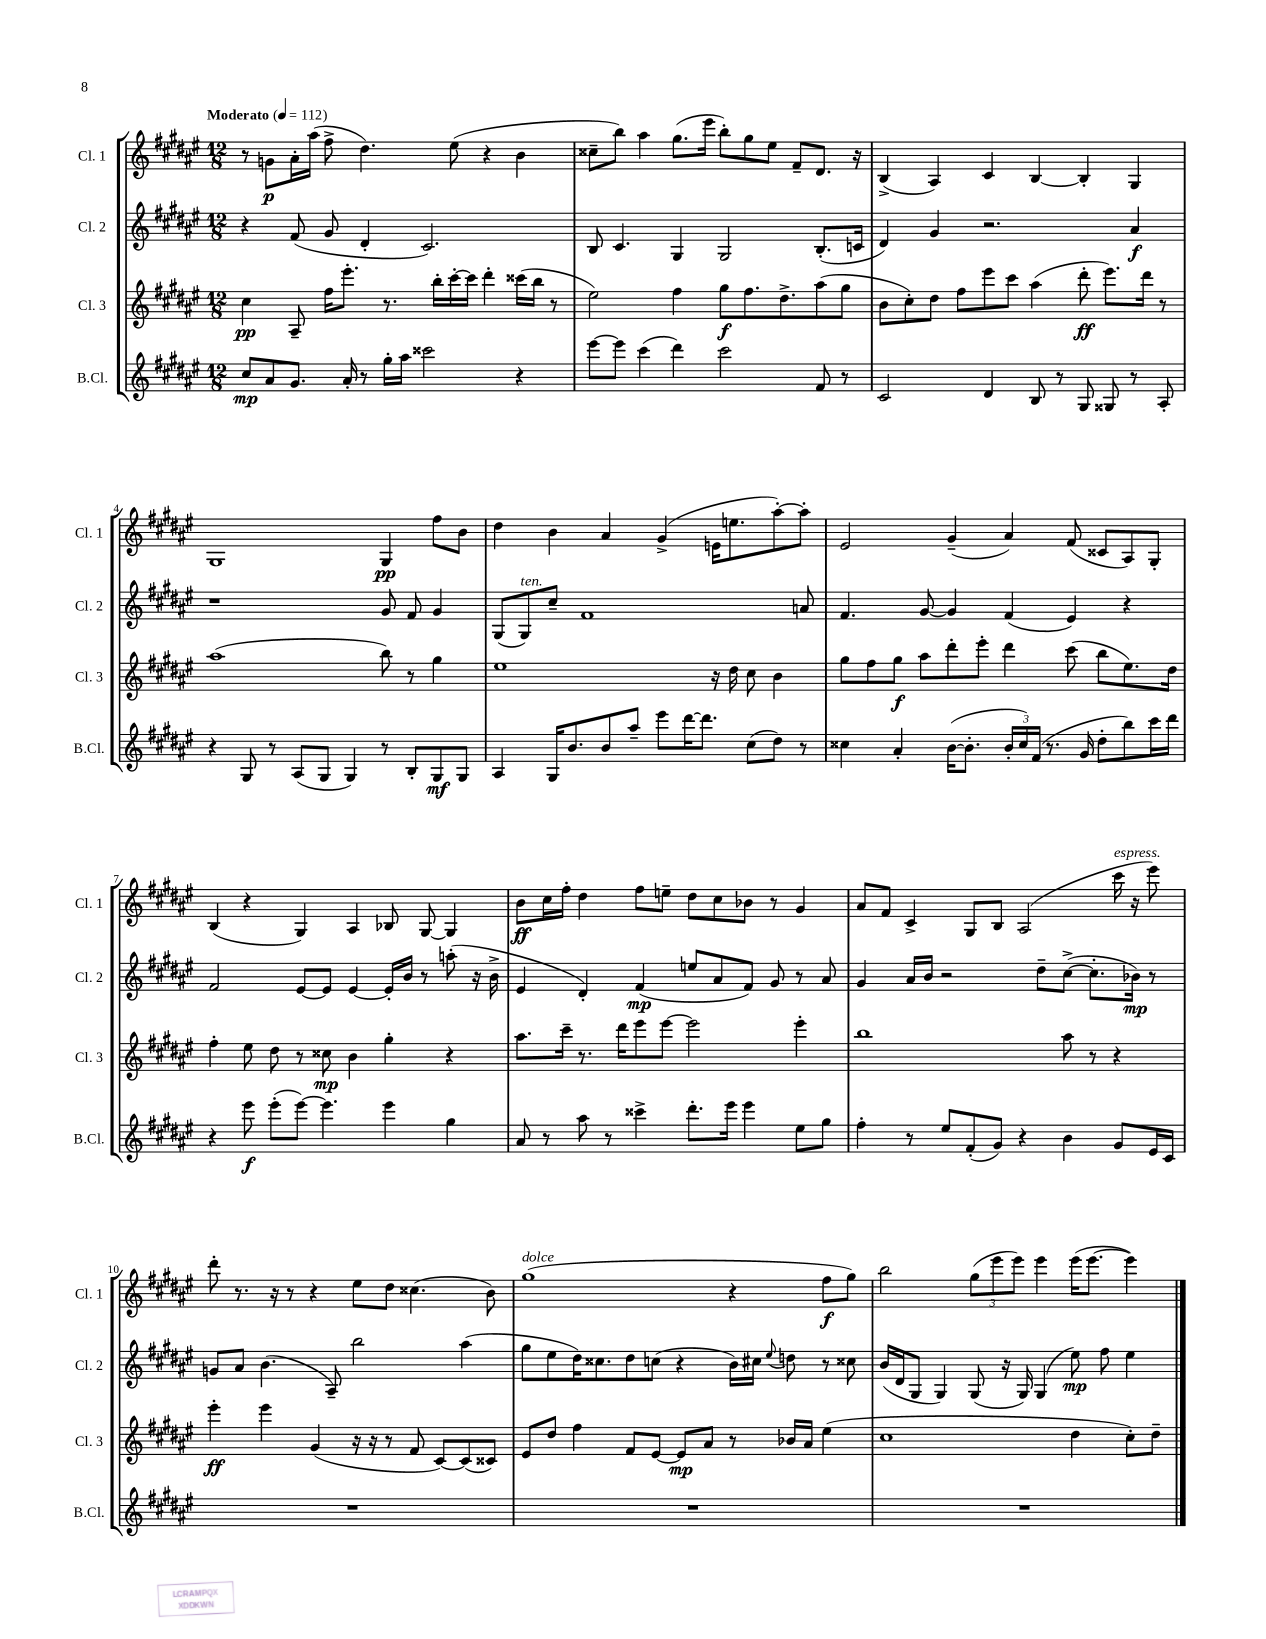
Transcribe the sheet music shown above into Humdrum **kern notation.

**kern	**kern	**kern	**kern
*staff4	*staff3	*staff2	*staff1
*clefG2	*clefG2	*clefG2	*clefG2
*k[f#c#g#d#a#e#]	*k[f#c#g#d#a#e#]	*k[f#c#g#d#a#e#]	*k[f#c#g#d#a#e#]
*M12/8	*M12/8	*M12/8	*M12/8
*MM112	*MM112	*MM112	*MM112
8cc#	4cc#	4r	8r
8a#	.	.	8g
8.g#	8A#~	(8f#	16a#'
.	.	.	(16aa#
.	16ff#	8g#	8ff#^
16a#'	8.eee#'	.	.
8r	.	4d#'	4.dd#)
16gg#'	8.r	.	.
16aa#	.	.	.
2ccc##	.	2.c#)	.
.	16bb'	.	.
.	[16ccc#'	.	(8ee#
.	16ccc#]	.	.
.	4ddd#'	.	4r
4r	(16ccc##	.	4b
.	16bb	.	.
.	8r	.	.
=	=	=	=
[8eee#	2ee#)	8B	8cc##~
8eee#]	.	4.c#	8bb)
(4ccc#	.	.	4aa#
4ddd#)	4ff#	4G#	(8.gg#
.	.	.	16eee#
2ccc#	8gg#	2G#	8bb')
.	8.ff#	.	8gg#
.	.	.	8ee#
.	8.dd#^	.	.
.	.	.	8f#~
8f#	(8aa#	(8.B'	8.d#
8r	8gg#	.	.
.	.	16c	16r
=	=	=	=
2c#	8b	4d#)	(4B^
.	8cc#')	.	.
.	8dd#	4g#	4A#)
.	8ff#	.	.
4d#	8eee#	2.r	4c#
.	8ccc#	.	.
8B	(4aa#	.	[4B
8r	.	.	.
8G#	8ddd#'	.	4B']
8G##	8.eee#)	.	.
8r	.	4a#	4G#
.	16ddd#	.	.
8A#'	8r	.	.
=	=	=	=
4r	(1aa#	1r	1G#
8G#	.	.	.
8r	.	.	.
(8A#	.	.	.
8G#	.	.	.
4G#)	.	.	.
8r	8bb)	8g#	4G#
8B'	8r	8f#	.
8G#	4gg#	4g#	8ff#
8G#	.	.	8b
=	=	=	=
4A#	1ee#	(8G#	4dd#
.	.	8G#)	.
16G#	.	8cc#~	4b
8.b	.	.	.
.	.	1f#	.
8b	.	.	4a#
8aa#~	.	.	.
8eee#	.	.	(4g#^
[16ddd#	.	.	.
8.ddd#]	.	.	.
.	16r	.	16e
.	16dd#	.	8.ee
(8cc#	8cc#	.	.
8dd#)	4b	.	[8aa#')
8r	.	8a	8aa#']
=	=	=	=
4cc##	8gg#	4.f#	2e#
.	8ff#	.	.
4a#'	8gg#	.	.
.	8aa#	[8g#	.
([16b	8ddd#'	4g#]	(4g#~
8.b']	.	.	.
.	8eee#'	.	.
24b'	4ddd#	(4f#	4a#)
24cc##)	.	.	.
(24f#	.	.	.
8.r	.	.	.
.	(8ccc#	4e#)	(8f#
16g#	.	.	.
8dd#'	8bb	.	8c##
8bb)	8.ee#)	4r	8A#)
16ccc#	.	.	8G#'
16ddd#	16dd#	.	.
=	=	=	=
4r	4ff#'	2f#	(4B
8eee#	8ee#	.	4r
(8eee#'	8dd#	.	.
[8eee#)	8r	[8e#	4G#)
4.eee#]	8cc##	8e#]	.
.	4b	[4e#	4A#
4eee#	4gg#'	16e#']	8B-
.	.	16b	.
.	.	8r	[8G#
4gg#	4r	(8aa'	4G#]
.	.	16r	.
.	.	16b^	.
=	=	=	=
8a#	8.aa#	4e#	8b
8r	.	.	16cc#
.	16ccc#~	.	16ff#'
8aa#	8.r	4d#')	4dd#
8r	.	.	.
.	16ddd#	.	.
4ccc##^	8eee#	(4f#	8ff#
.	[8eee#	.	8ee~
8.ddd#'	2eee#]	8ee	8dd#
.	.	8a#	8cc#
16eee#	.	.	.
4eee#	.	8f#)	8b-
.	.	8g#	8r
8ee#	4eee#'	8r	4g#
8gg#	.	8a#	.
=	=	=	=
4ff#'	1bb	4g#	8a#
.	.	.	8f#
8r	.	16a#	4c#^
.	.	16b	.
8ee#	.	2r	.
(8f#'	.	.	8G#
8g#)	.	.	8B
4r	.	.	(2A#
.	.	8dd#~	.
4b	8aa#	([8cc#^	.
.	8r	8.cc#']	.
8g#	4r	.	16ccc#
.	.	16b-)	16r
16e#	.	8r	8eee#)
16c#	.	.	.
=	=	=	=
1.r	4eee#'	8g	8ddd#'
.	.	8a#	8.r
.	4eee#	(4.b	.
.	.	.	16r
.	.	.	8r
.	(4g#	.	4r
.	.	8A#~)	.
.	16r	2bb	8ee#
.	16r	.	.
.	8r	.	8dd#
.	8f#	.	(4.cc##
.	[8c#)	.	.
.	(8c#]	(4aa#	.
.	8c##)	.	8b)
=	=	=	=
1.r	8e#	8gg#	(1gg#
.	8dd#	8ee#	.
.	4ff#	16dd#)	.
.	.	8.cc##	.
.	8f#	8dd#	.
.	[8e#	(8cc	.
.	8e#]	4r	.
.	8a#	.	.
.	8r	16b)	4r
.	.	16cc#	.
.	.	8qqee#	.
.	16b-	8dd	.
.	16a#	.	.
.	(4ee#	8r	8ff#
.	.	8cc##	8gg#)
=	=	=	=
1.r	1cc#	(16b	2bb
.	.	16d#	.
.	.	8G#	.
.	.	4G#)	.
.	.	(8G#	(12gg#
.	.	.	12eee#
.	.	16r	.
.	.	.	12eee#)
.	.	16G#)	.
.	.	(4G#	4eee#
.	4dd#	8ee#)	(16eee#
.	.	.	[8.eee#
.	.	8ff#	.
.	8cc#')	4ee#	4eee#])
.	8dd#~	.	.
==	==	==	==
*-	*-	*-	*-
